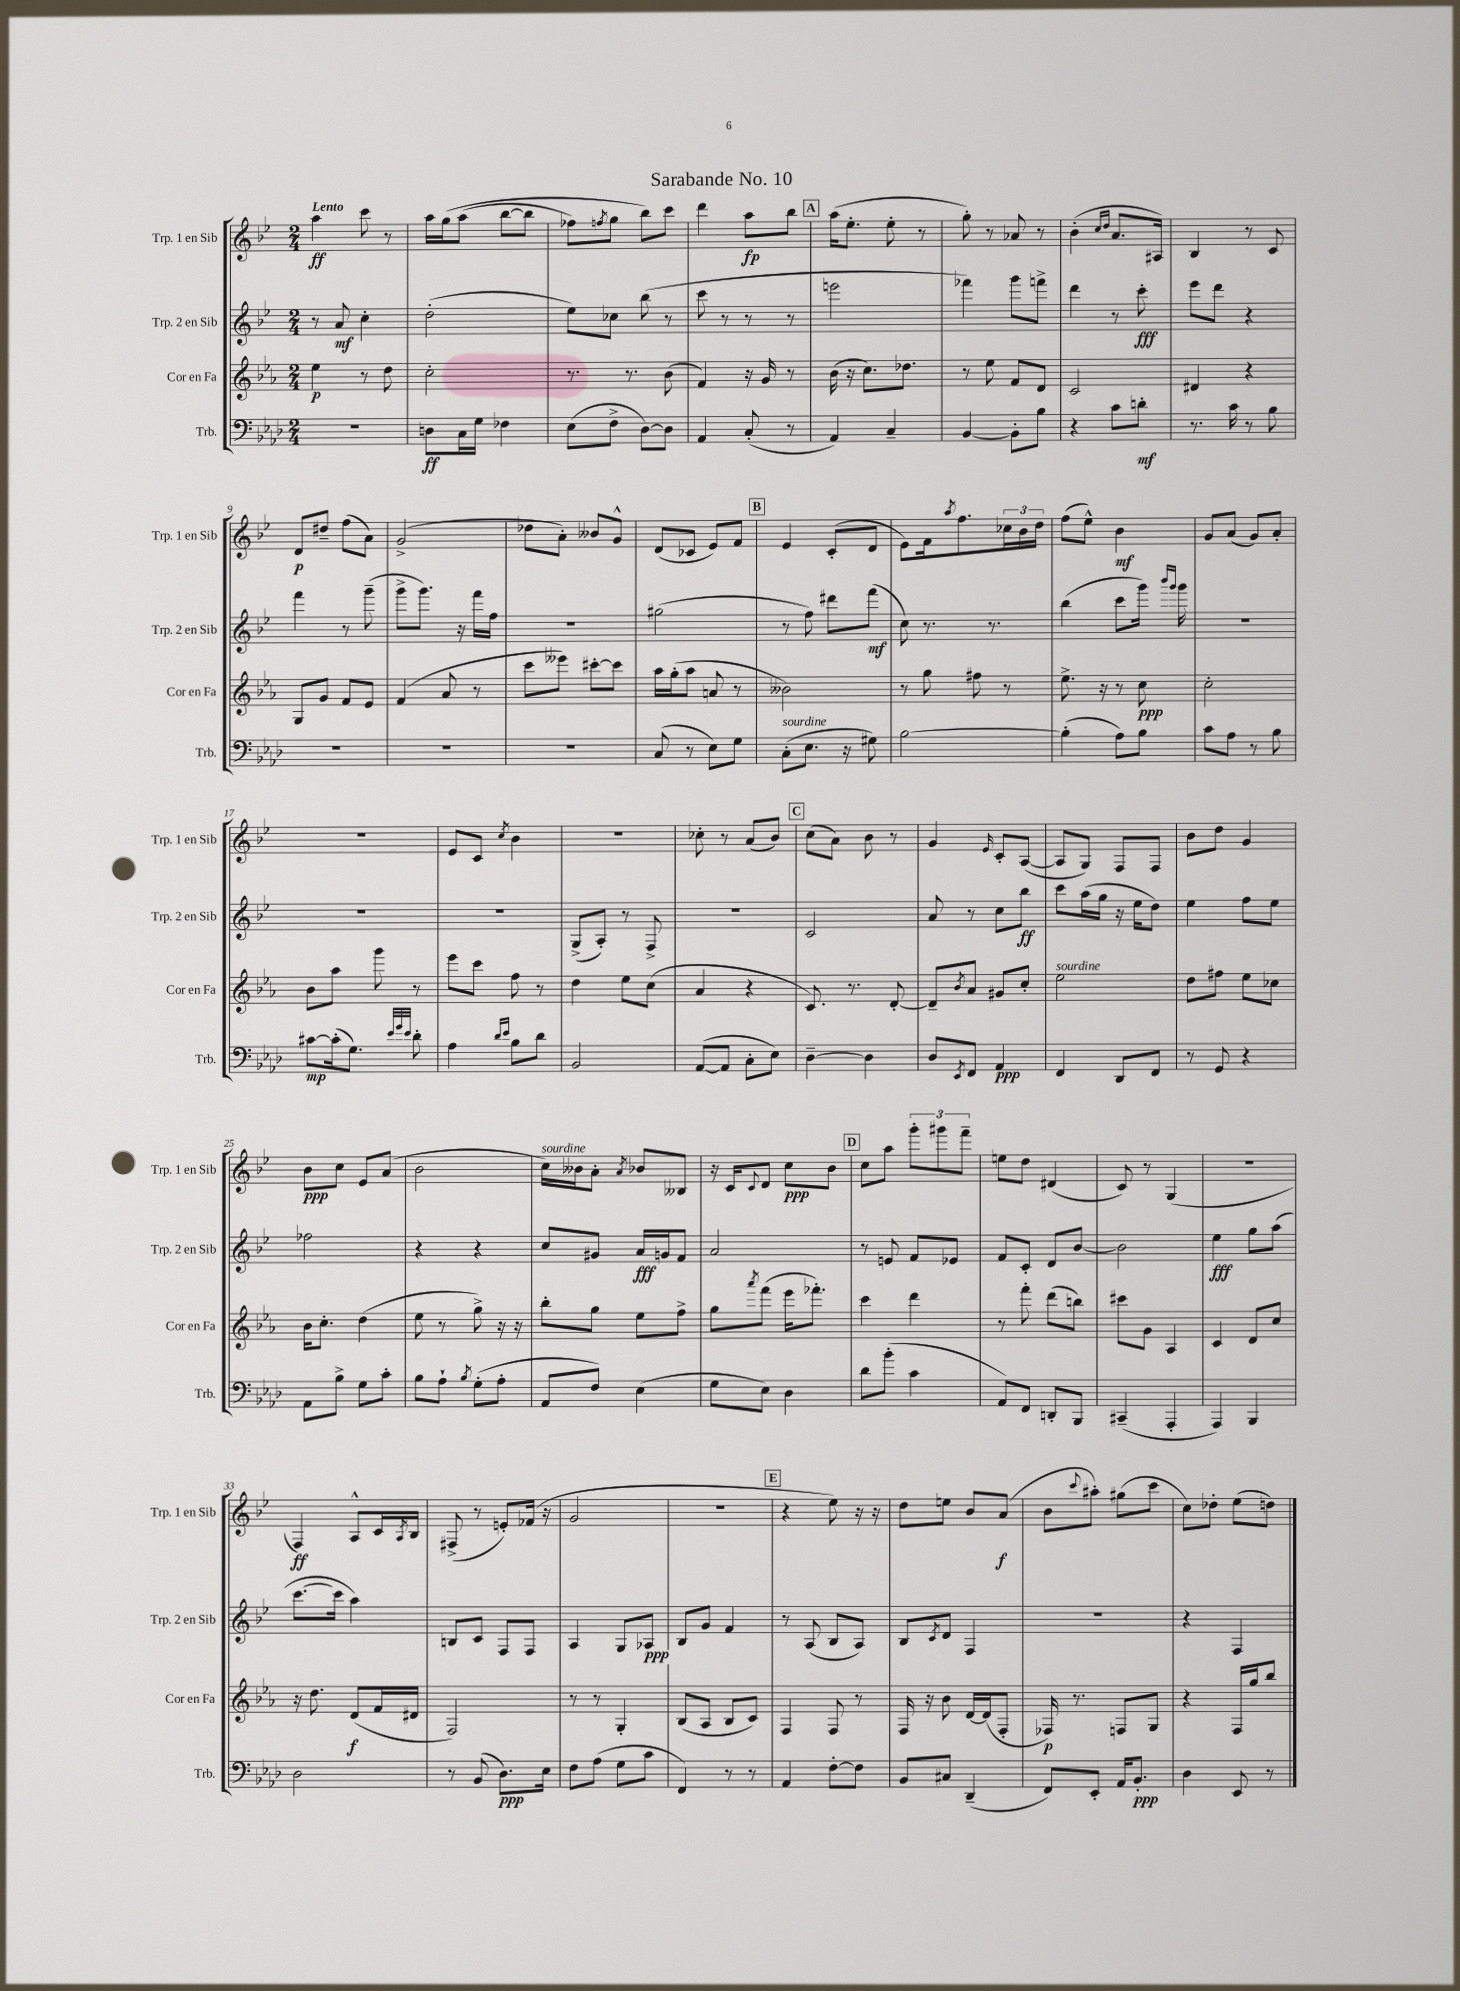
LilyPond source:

\header { title = "Sarabande No. 10" }
<<
\new StaffGroup <<
\new Staff = "s0" \with { instrumentName = "Trp. 1 en Sib" shortInstrumentName = "Trp. 1 en Sib" } {
    \clef treble \key bes \major \numericTimeSignature \time 2/4 \tempo "Lento"
    a''4\ff c'''8 r8 |
    a''16 g''16\( a''8( bes''8~ bes''8 |
    fes''8) \acciaccatura { f''8 } g''8 bes''8\) c'''8 |
    d'''4 a''8\fp bes''8 |
    \mark \markup { \box "A" } a''16( ees''8.-. ees''8-. r8 |
    g''8-.) r8 aes'8 r8 |
    bes'4-.( \grace { c''16 d''16 } a'8. ais16) |
    bes4 r8 c'8 |
    d'8\p dis''8-- f''8( a'8) |
    g'2->( |
    des''8 a'8-.) beses'8 g'8-^ |
    d'8( ces'8 ees'8) f'8 |
    \mark \markup { \box "B" } ees'4 c'8-.( d'8 |
    ees'8) f'16 \acciaccatura { a''8 } f''8. \tuplet 3/2 { ces''16 bes'16 d''16 } |
    f''8( ees''8-^) bes'4\mf |
    g'8 a'8( g'8) a'8-. |
    R2 |
    ees'8 c'8 \acciaccatura { c''8 } bes'4 |
    R2 |
    ces''8-. r8 a'8( bes'8) |
    \mark \markup { \box "C" } c''8( a'8) bes'8 r8 |
    g'4 \grace { ees'16 } c'8-. a8~( |
    a8 g8) f8 f8 |
    bes'8 d''8 g'4 |
    bes'8\ppp c''8 ees'8 a'8( |
    bes'2 |
    c''16^\markup { \italic "sourdine" }) beses'16 a'8-. \acciaccatura { a'8 } bes'8 beses8 |
    r16 c'16 \appoggiatura { c'8 } d'8 c''8\ppp bes'8 |
    \mark \markup { \box "D" } c''8 a''8 \tuplet 3/2 { g'''8-. gis'''8 f'''8-- } |
    e''8 d''8 dis'4( |
    c'8) r8 g4( |
    r2 |
    f4\ff) a8-^ c'16 \acciaccatura { a8 } bes16 |
    fis8->( r8 e'8-.) fes'16( r16 |
    g'2 |
    r2 |
    \mark \markup { \box "E" } r4 ees''8) r16 r16 |
    d''8 e''8 bes'8 a'8\f( |
    bes'8 \appoggiatura { c'''8 } ais''8-.) gis''8( c'''8 |
    c''8) des''8-. ees''8( d''8) \bar "|." |
}
\new Staff = "s1" \with { instrumentName = "Trp. 2 en Sib" shortInstrumentName = "Trp. 2 en Sib" } {
    \clef treble \key bes \major \numericTimeSignature \time 2/4
    r8 a'8\mf c''4-. |
    d''2-.( |
    ees''8) ces''8 bes''8( r8 |
    c'''8 r8 r8 r8 |
    \mark \markup { \box "A" } e'''2 |
    fes'''4) g'''8 f'''8-> |
    d'''4 r8 c'''8-.\fff |
    ees'''8 d'''8 r4 |
    f'''4 r8 g'''8--( |
    g'''8-> g'''8.) r16 f'''16 f''16 |
    R2 |
    gis''2( |
    \mark \markup { \box "B" } r8 f''8) dis'''8 f'''8\mf( |
    c''8) r8. r8. |
    bes''4( c'''8 g'''16) \grace { bes'''16 g'''16 } g'''16 |
    R2 |
    R2 |
    R2 |
    g8->( a8-.) r8 f8-> |
    R2 |
    \mark \markup { \box "C" } c'2 |
    a'8 r8 c''8 bes''8\ff |
    c'''8 a''16( g''16 r16 ees''16 d''8) |
    ees''4 f''8 ees''8 |
    fes''2 |
    r4 r4 |
    c''8 gis'8 a'16\fff g'16 f'8 |
    a'2 |
    \mark \markup { \box "D" } r8 e'8 f'8 ees'8 |
    f'8 c'8-. d'8 bes'8~ |
    bes'2 |
    ees''4\fff g''8 a''8( |
    c'''8.~ c'''16 a''4) |
    b8 c'8 f8 f8 |
    a4 g8 aes8\ppp |
    bes8 g'8 f'4 |
    \mark \markup { \box "E" } r8 a8( bes8 a8) |
    bes8 \acciaccatura { c'8 } d'8 f4 |
    R2 |
    r4 f4 \bar "|." |
}
\new Staff = "s2" \with { instrumentName = "Cor en Fa" shortInstrumentName = "Cor en Fa" } {
    \clef treble \key ees \major \numericTimeSignature \time 2/4
    ees''4\p r8 d''8 |
    c''2-. |
    r8. r8. bes'8( |
    f'4) r16 g'16 r8 |
    \mark \markup { \box "A" } bes'16( r16 c''8.) des''8. |
    r8 ees''8 f'8 d'8 |
    c'2 |
    dis'4 r4 |
    g8 g'8 f'8 ees'8 |
    f'4( aes'8 r8 |
    c'''8 eeses'''8) cis'''8~-. cis'''8 |
    aes''16 g''16-.( aes''8 a'8 r8 |
    \mark \markup { \box "B" } beses'2) |
    r8 g''8 fis''8 r8 |
    ees''8.-> r16 r8 c''8\ppp |
    c''2-. |
    bes'8 aes''8 g'''8 r8 |
    ees'''8 c'''8 f''8 r8 |
    d''4 ees''8 c''8( |
    aes'4 r4 |
    \mark \markup { \box "C" } c'8.) r8. d'8~-. |
    d'8-- \acciaccatura { bes'8 } aes'8 gis'8 c''8-. |
    ees''2^\markup { \italic "sourdine" } |
    d''8 fis''8 ees''8 ces''8 |
    bes'16 c''8.-. d''4( |
    ees''8 r8 g''8->) r16 r16 |
    bes''8-. g''8 ees''8 f''8-> |
    g''8 \acciaccatura { aes'''8 } f'''8( ees'''16 fes'''8.-.) |
    \mark \markup { \box "D" } c'''4 d'''4 |
    r8 f'''8-. d'''8( b''8) |
    cis'''8 g'8 aes4 |
    c'4 d'8 c''8 |
    r16 d''8. d'8\f( f'16 dis'16 |
    f2) |
    r8 r8 g4-. |
    bes8( aes8 bes8 c'8) |
    \mark \markup { \box "E" } f4 f8 r8 |
    f16 r16 bes'8 d'16~ d'16( f8-. |
    fes16\p) r8. f8 g8 |
    r4 f16 g''16 bes''8 \bar "|." |
}
\new Staff = "s3" \with { instrumentName = "Trb." shortInstrumentName = "Trb." } {
    \clef bass \key aes \major \numericTimeSignature \time 2/4
    r2 |
    d8\ff c16 g16 fes4 |
    ees8( f8-> des8~) des8 |
    aes,4 c8-.( r8 |
    \mark \markup { \box "A" } aes,4) c4-- |
    bes,4~ bes,8-. bes8 |
    r4 c'8 d'8-.\mf |
    r8. c'16 r8 bes8 |
    R2 |
    R2 |
    R2 |
    c8( r8 ees8) g8 |
    \mark \markup { \box "B" } c8-.^\markup { \italic "sourdine" }( ees8. r16 gis8) |
    bes2~ |
    bes4-.( aes8) bes8 |
    c'8 aes8 r8 bes8 |
    cis'8~\mp cis'16-.( g8.) \grace { ees'32 g'32 ees'32 } des'8-. |
    aes4 \grace { des'16 ees'16 } bes8 des'8 |
    bes,2 |
    aes,8~( aes,8 c8-. ees8) |
    \mark \markup { \box "C" } des4~-- des4 |
    des8 \acciaccatura { ees,8 } f,8 aes,4\ppp |
    f,4 des,8 f,8 |
    r8 g,8 r4 |
    aes,8 bes8-> g8 c'8-. |
    bes8 aes8-! \acciaccatura { bes8 } g8-.( aes8-. |
    aes,8 f8) ees4( |
    g8 ees8) des4 |
    \mark \markup { \box "D" } des'8 bes'8-.( c'4 |
    aes,8) f,8 d,8-. bes,,8 |
    cis,4--( aes,,4-. |
    aes,,4) bes,,4 |
    des2 |
    r8 bes,8( des8.\ppp) ees16 |
    f8 aes8( g8 c'8 |
    f,4) r8 r8 |
    \mark \markup { \box "E" } aes,4 f8~-. f8 |
    bes,8 cis8 des,4--( |
    f,8) ees,8-. aes,16 bes,8.-.\ppp |
    des4 ees,8 r8 \bar "|." |
}
>>
>>
